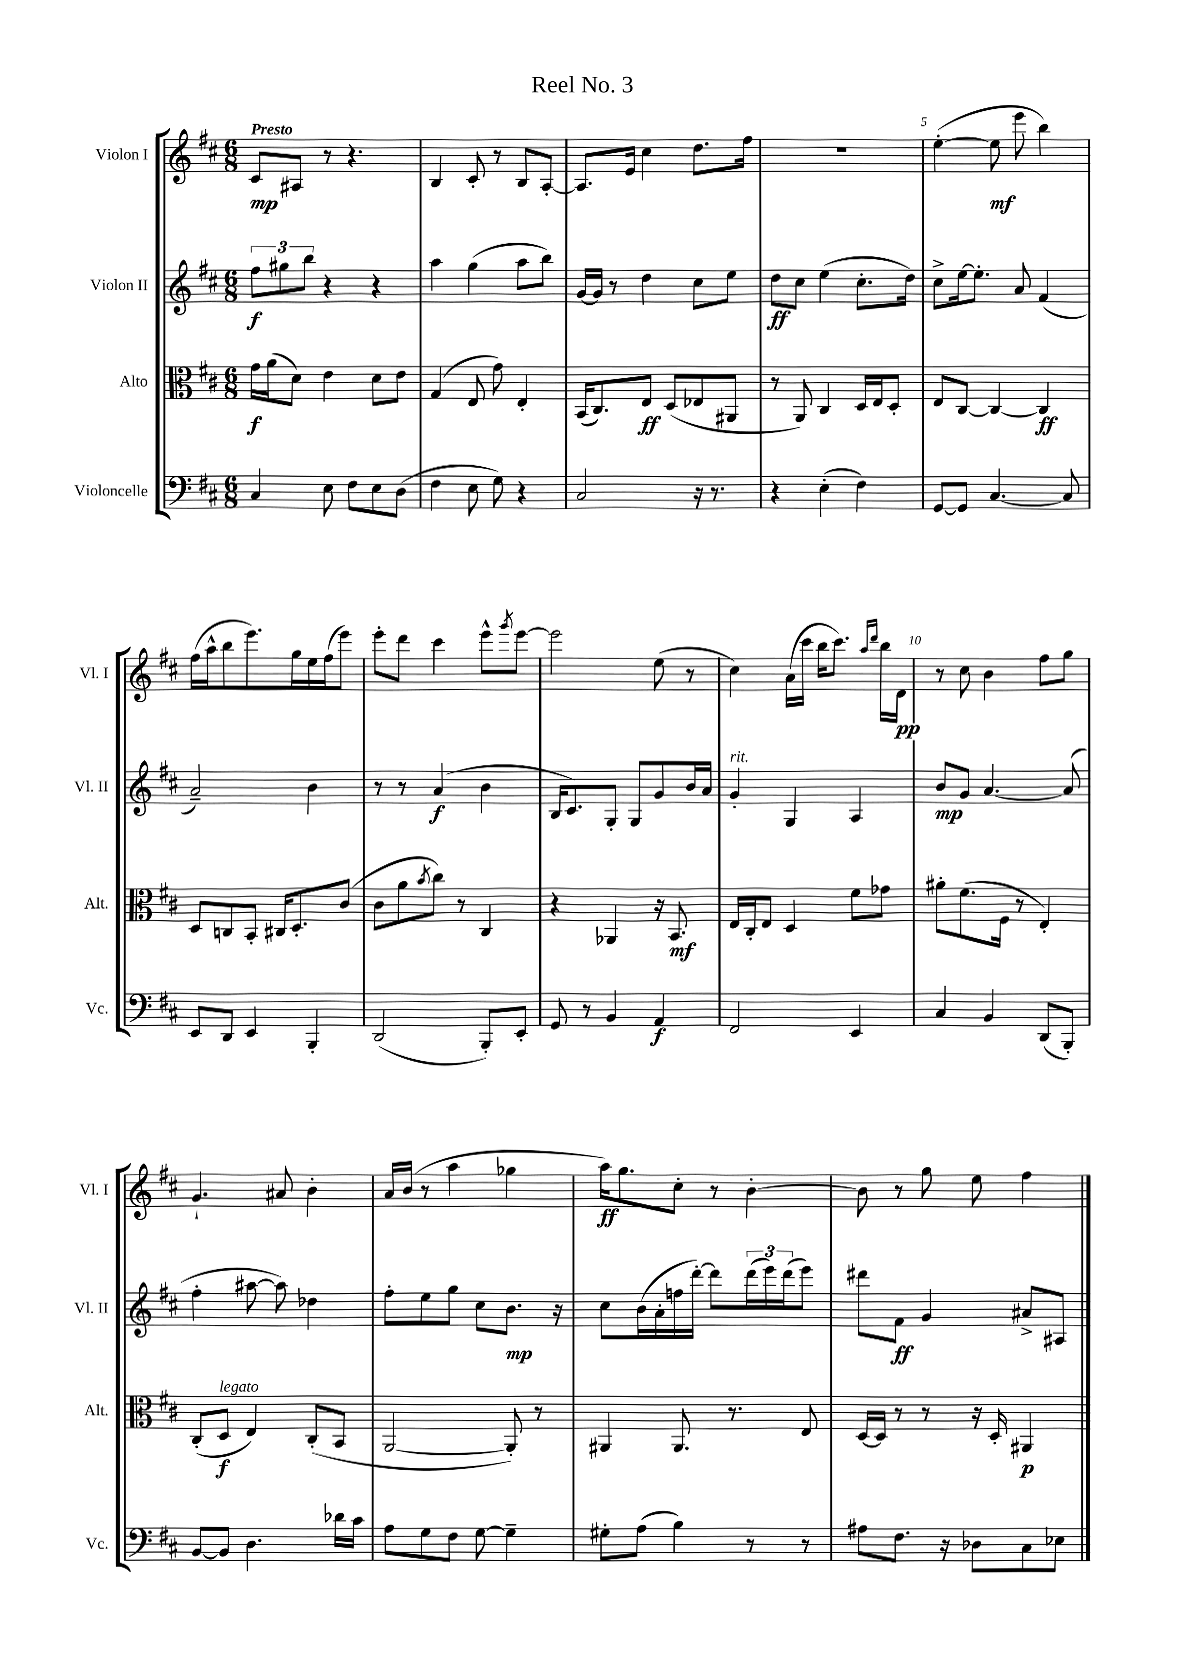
\header { title = "Reel No. 3" }
<<
\new StaffGroup <<
\new Staff = "s0" \with { instrumentName = "Violon I" shortInstrumentName = "Vl. I" } {
    \clef treble \key d \major \numericTimeSignature \time 6/8 \tempo "Presto"
    cis'8\mp ais8 r8 r4. |
    b4 cis'8-. r8 b8 a8~-. |
    a8. e'16 cis''4 d''8. fis''16 |
    R2. |
    e''4~-.( e''8\mf e'''8 b''4) |
    fis''16( a''16-^ b''8 e'''8.) g''16 e''16 fis''16( e'''8) |
    e'''8-. d'''8 cis'''4 e'''8-^ \acciaccatura { g'''8 } e'''8~ |
    e'''2 e''8( r8 |
    cis''4) a'16( cis'''16 b''16 cis'''8.) \grace { a''16 d'''16 } b''16 d'16\pp |
    r8 cis''8 b'4 fis''8 g''8 |
    g'4.-! ais'8 b'4-. |
    a'16 b'16( r8 a''4 ges''4 |
    a''16\ff) g''8. cis''8-. r8 b'4~-. |
    b'8 r8 g''8 e''8 fis''4 \bar "|." |
}
\new Staff = "s1" \with { instrumentName = "Violon II" shortInstrumentName = "Vl. II" } {
    \clef treble \key d \major \numericTimeSignature \time 6/8
    \tuplet 3/2 { fis''8\f gis''8 b''8 } r4 r4 |
    a''4 g''4( a''8 b''8) |
    g'16~ g'16 r8 d''4 cis''8 e''8 |
    d''8\ff cis''8 e''4( cis''8.-. d''16) |
    cis''8-> e''16~ e''8.-. a'8 fis'4( |
    a'2--) b'4 |
    r8 r8 a'4\f( b'4 |
    b16 cis'8.) g8-. g8 g'8 b'16 a'16 |
    g'4-.^\markup { \italic "rit." } g4 a4 |
    b'8\mp g'8 a'4.~ a'8( |
    fis''4-. ais''8~ ais''8) des''4 |
    fis''8-. e''8 g''8 cis''8 b'8.\mp r16 |
    cis''8 b'16( a'16-. f''16 d'''16~-.) d'''8 \tuplet 3/2 { d'''16( e'''16) d'''16( } e'''8) |
    dis'''8 fis'8\ff g'4 ais'8-> ais8 \bar "|." |
}
\new Staff = "s2" \with { instrumentName = "Alto" shortInstrumentName = "Alt." } {
    \clef alto \key d \major \numericTimeSignature \time 6/8
    g'16\f a'16( d'8) e'4 d'8 e'8 |
    g4( e8 g'8) e4-. |
    b,16( cis8.) e8\ff d8( ees8 ais,8 |
    r8 a,8) cis4 d16 e16 d8-. |
    e8 cis8~ cis4~ cis4\ff |
    d8 c8 b,8-. cis16 d8.-. cis'8( |
    cis'8 a'8 \acciaccatura { b'8 } cis''8) r8 cis4 |
    r4 aes,4 r16 b,8.\mf |
    e16 cis16-. e8 d4 fis'8 ges'8 |
    ais'8-. fis'8.( fis16 r8 e4-.) |
    cis8-.( d8\f^\markup { \italic "legato" } e4) cis8-.( b,8 |
    a,2~ a,8-.) r8 |
    ais,4 ais,8. r8. e8 |
    d16~ d16 r8 r8 r16 d16-. ais,4\p \bar "|." |
}
\new Staff = "s3" \with { instrumentName = "Violoncelle" shortInstrumentName = "Vc." } {
    \clef bass \key d \major \numericTimeSignature \time 6/8
    cis4 e8 fis8 e8 d8( |
    fis4 e8 g8) r4 |
    cis2 r16 r8. |
    r4 e4-.( fis4) |
    g,8~ g,8 cis4.~ cis8 |
    e,8 d,8 e,4 b,,4-. |
    d,2( b,,8-.) e,8-. |
    g,8 r8 b,4 a,4\f |
    fis,2 e,4 |
    cis4 b,4 d,8( b,,8-.) |
    b,8~ b,8 d4. des'16 cis'16 |
    a8 g8 fis8 g8~ g4-- |
    gis8-. a8( b4) r8 r8 |
    ais8 fis8. r16 des8 cis8 ees8 \bar "|." |
}
>>
>>
\layout { \context { \Score \override BarNumber.break-visibility = ##(#f #t #t) barNumberVisibility = #(every-nth-bar-number-visible 5) } }
